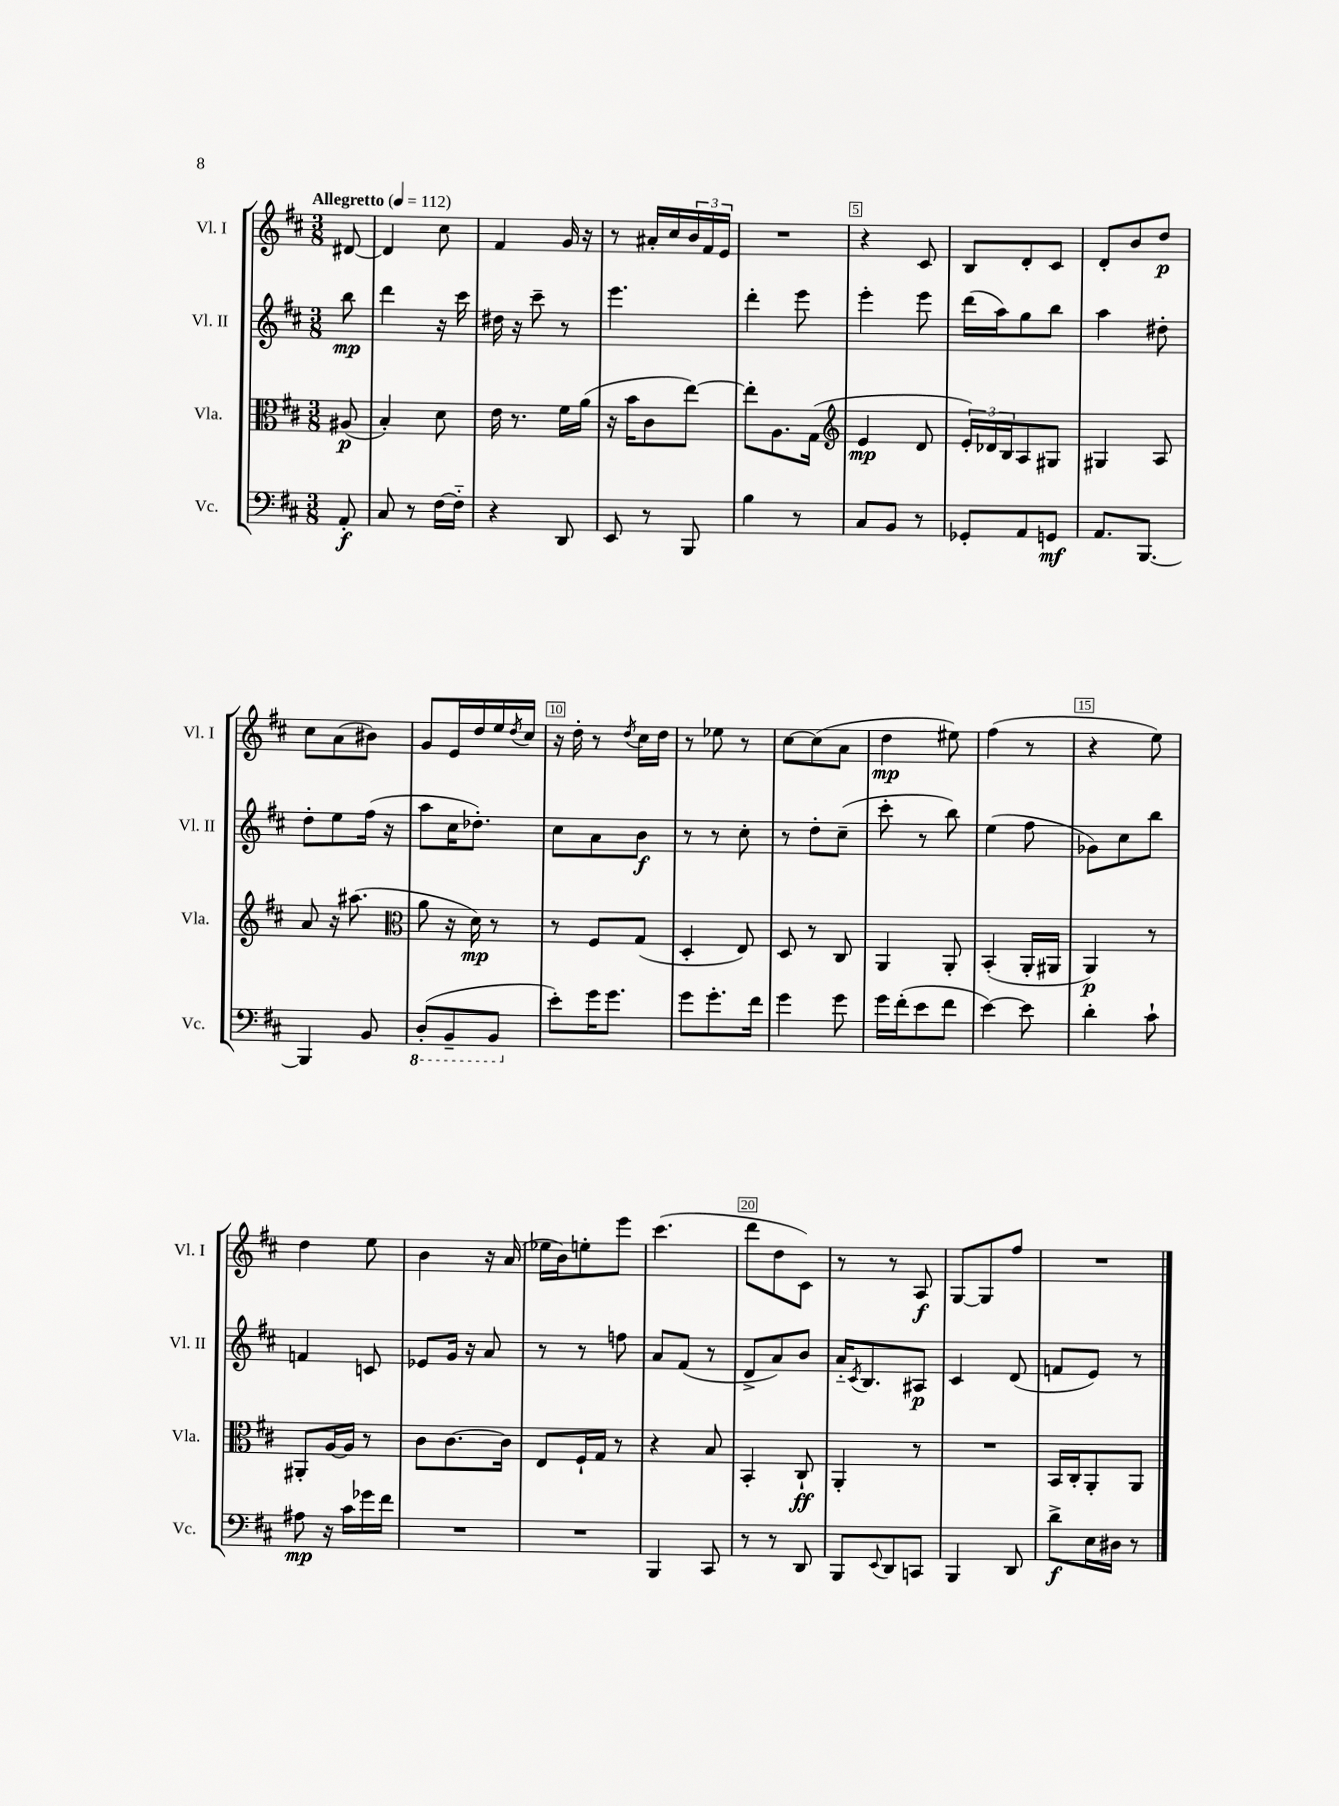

**kern	**kern	**kern	**kern
*staff4	*staff3	*staff2	*staff1
*clefF4	*clefC3	*clefG2	*clefG2
*k[f#c#]	*k[f#c#]	*k[f#c#]	*k[f#c#]
*M3/8	*M3/8	*M3/8	*M3/8
*MM112	*MM112	*MM112	*MM112
8AA'	(8A#	8bb	[8d#
=	=	=	=
8C#	4B')	4ddd	4d#]
8r	.	.	.
[16F#	8d	16r	8cc#
16F#'~]	.	16ccc#	.
=	=	=	=
4r	16e	16dd#	4f#
.	8.r	16r	.
.	.	8ccc#~	.
8DD	16f#	8r	16g
.	(16a	.	16r
=	=	=	=
8EE	16r	4.eee	8r
.	16b	.	.
8r	8c#	.	16a#'
.	.	.	16cc#
8BBB	[8ee)	.	24b
.	.	.	24f#
.	.	.	24e
=	=	=	=
4B	8ee']	4ddd'	4.r
.	8.A	.	.
8r	.	8eee	.
.	(16G	.	.
=	=	=	=
*	*clefG2	*	*
8C#	4e	4eee'	4r
8BB	.	.	.
8r	8d	8eee	8c#
=	=	=	=
8GG-'	24e')	(16ddd	8B
.	24d-	.	.
.	.	16aa)	.
.	24B	.	.
8AA	8A	8gg	8d'
8GG	8G#	8bb	8c#
=	=	=	=
8.AA	4G#	4aa	8d'
.	.	.	8b
[8.BBB	.	.	.
.	8A	8dd#'	8dd
=	=	=	=
4BBB]	8a	8dd'	8cc#
.	16r	8ee	(8a
.	(8.aa#	.	.
8BB	.	(16ff#	8b#)
.	.	16r	.
=	=	=	=
*	*clefC3	*	*
(8DD'	8a	8aa	8g
8BBB~	16r	16cc#	16e
.	16d)	8.dd-')	16dd
8BBB	8r	.	16ee
.	.	.	8qdd
.	.	.	16cc#
=	=	=	=
8e')	8r	8cc#	16r
.	.	.	16dd'
16g	8F#	8a	8r
8.g	.	.	.
.	.	.	8qdd
.	(8G	8b	16cc#
.	.	.	16dd
=	=	=	=
8g	4D'	8r	8r
8.g'	.	8r	8ee-
.	8E)	8cc#'	8r
16f#	.	.	.
=	=	=	=
4g	8D	8r	[8cc#
.	8r	8dd'	(8cc#]
8g	8C#	(8cc#~	8a
=	=	=	=
16g	4AA	8ccc#'	4dd
(16f#'	.	.	.
8e	.	8r	.
8f#	8AA'	8bb)	8ee#)
=	=	=	=
[4e)	(4BB'	(4ee	(4ff#
8e]	16AA'	8ff#	8r
.	16AA#	.	.
=	=	=	=
4d'	4AA)	8g-)	4r
.	.	8cc#	.
8c#`	8r	8bb	8ee)
=	=	=	=
8A#	8AA#'	4f	4dd
16r	[16A	.	.
16c#	16A]	.	.
16g-	8r	8c	8ee
16f#	.	.	.
=	=	=	=
4.r	8c#	8e-	4b
.	[8.c#	16g	.
.	.	16r	.
.	.	8a	16r
.	16c#]	.	(16a
=	=	=	=
4.r	8E	8r	16ee-
.	.	.	16b)
.	16F#`	8r	8ee'
.	16G	.	.
.	8r	8ff	8eee
=	=	=	=
4BBB	4r	8a	(4.ccc#
.	.	(8f#	.
8CC#	8B	8r	.
=	=	=	=
8r	4BB'	8d^	8ddd
8r	.	8a)	8dd
8DD	8C#`	8b	8c#)
=	=	=	=
8BBB	4AA'	16a'~	8r
.	.	8qc#	.
.	.	8.B	.
8qqEE	.	.	.
8DD	.	.	8r
8CC	8r	8A#	8A
=	=	=	=
4BBB	4.r	4c#	[8G
.	.	.	8G]
8DD	.	(8d	8ff#
=	=	=	=
8d^	16BB	8f	4.r
.	16C#'	.	.
16E	8AA'	8e)	.
16D#	.	.	.
8r	8AA	8r	.
==	==	==	==
*-	*-	*-	*-
